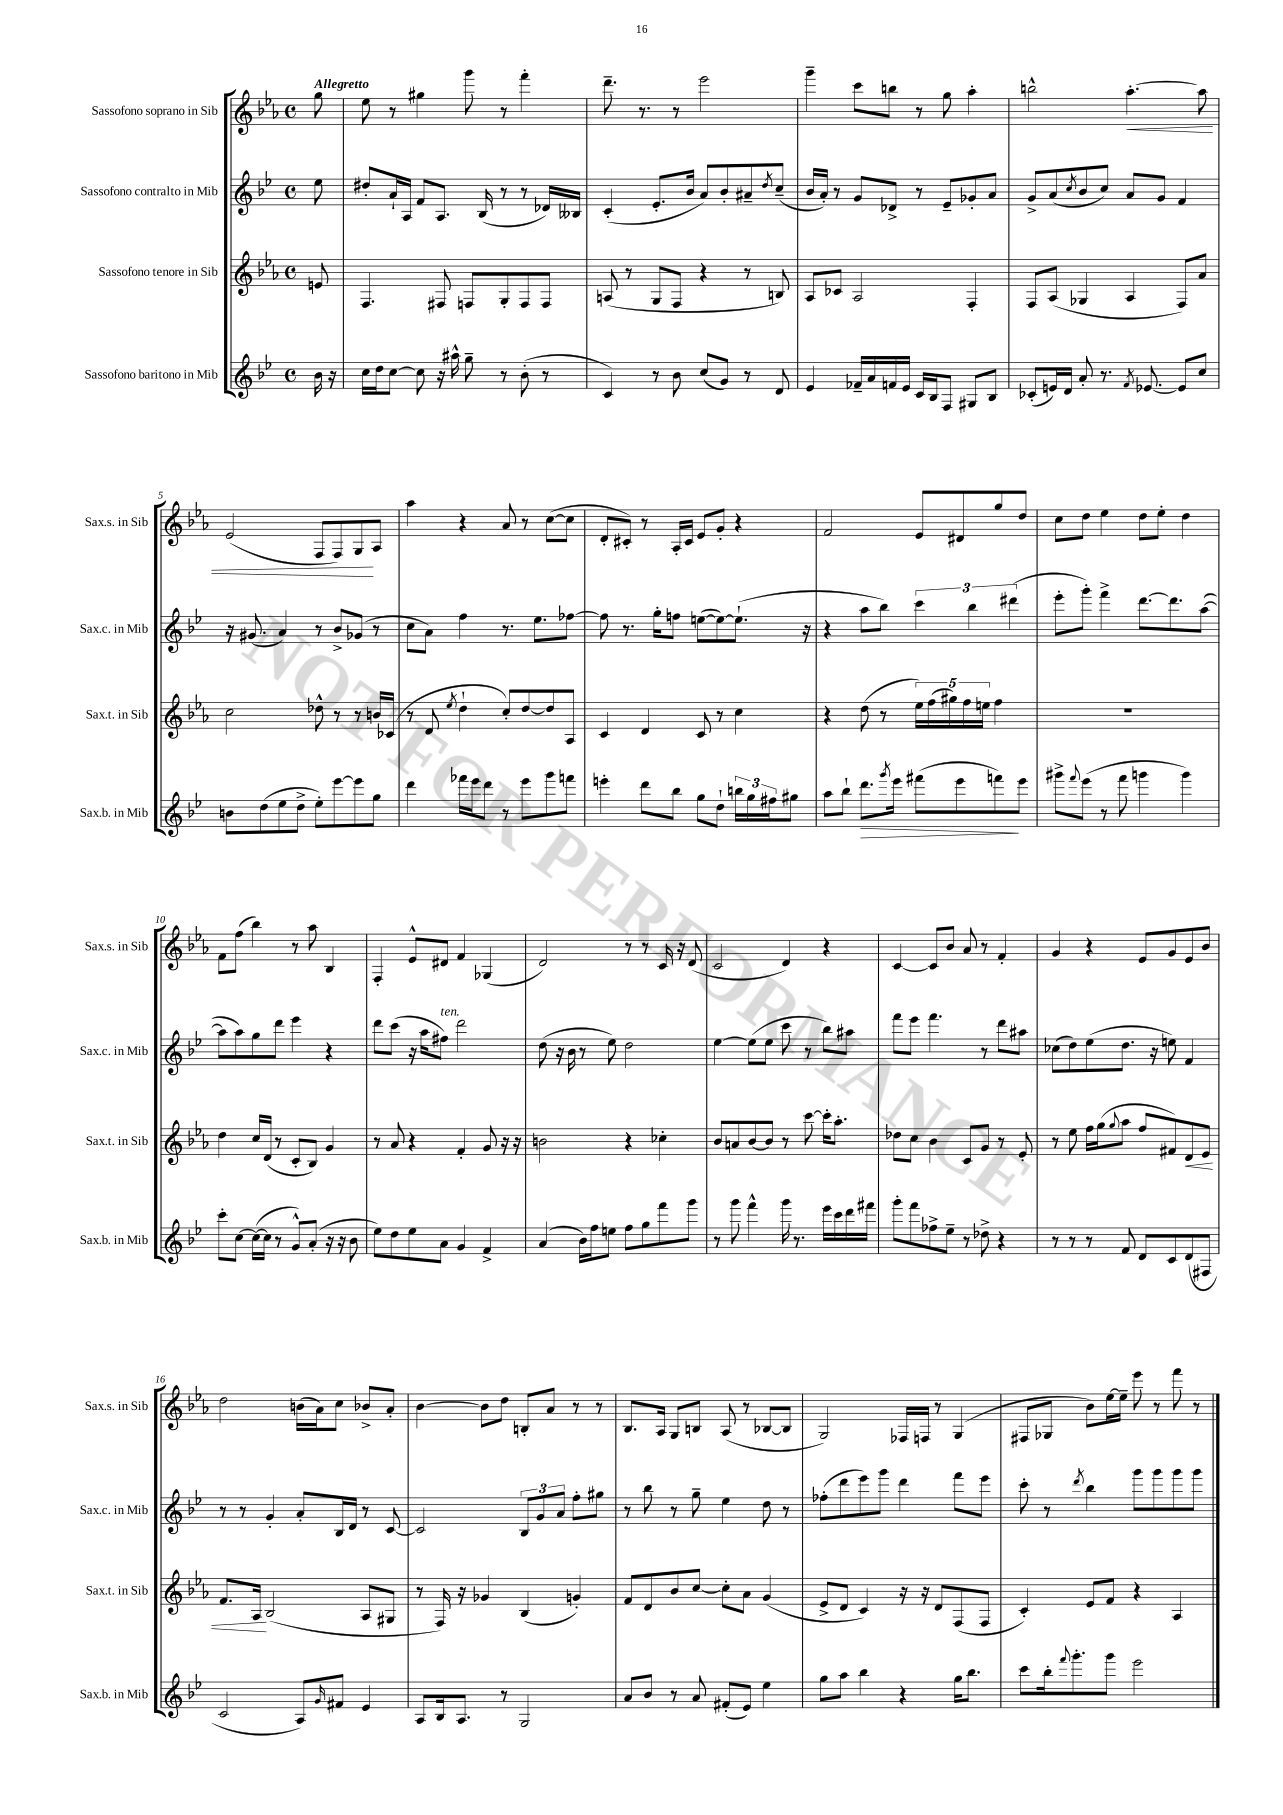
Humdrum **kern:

**kern	**kern	**kern	**kern
*staff4	*staff3	*staff2	*staff1
*clefG2	*clefG2	*clefG2	*clefG2
*k[b-e-]	*k[b-e-a-]	*k[b-e-]	*k[b-e-a-]
*M4/4	*M4/4	*M4/4	*M4/4
*met(c)	*met(c)	*met(c)	*met(c)
16b-	8e	8ee-	8gg
16r	.	.	.
=	=	=	=
16cc	4.F	8dd#'	8ee-
16dd	.	.	.
[8cc	.	16a`	8r
.	.	16A	.
8cc]	.	8f	4gg#
16r	8F#	8.A	.
16aa#^^	.	.	.
8gg~	8F	.	8ggg
.	.	(16B-	.
8r	8G'	8r	8r
(8b-'	8F	8r	4fff'
8r	8F	16d-)	.
.	.	16B--	.
=	=	=	=
4c)	(8A	(4c'	8.ddd~
.	8r	.	.
.	.	.	8.r
8r	8G	8.e-'	.
8b-	8F	.	8r
.	.	16b-	.
(8cc	4r	8a)	2eee-
8g)	.	8b-'	.
8r	8r	8a#~	.
.	.	8qdd	.
8d	8B)	(8cc~	.
=	=	=	=
4e-	8A-	16b-	4ggg~
.	.	16a')	.
.	8c-	8r	.
16f-~	2A-	8g	8ccc
16a	.	.	.
16f	.	8d-^	8bb
16e-	.	.	.
16c	.	8r	8r
16B-	.	.	.
8F	.	8e-~	8gg
8G#	4F'	8g-'	4aa-'
8B-	.	8a	.
=	=	=	=
(8c-'	8F	8g^	2bb^^
16e)	(8A-	(8a	.
16d	.	.	.
.	.	8qcc	.
8a'	4G-	8b-	.
8.r	.	8cc)	.
.	4A-	8a	[4.aa-'
8qf	.	.	.
[8.e-	.	.	.
.	.	8g	.
8e-]	8F)	4f	.
8cc	8a-	.	8aa-]
=	=	=	=
8b	2cc	16r	(2e-
.	.	(8.g#	.
(8dd	.	.	.
8ee-	.	4a)	.
8dd^	.	.	.
8ee-')	8dd-^^	8r	8F
[8eee-	8r	8b-^	8F)
8eee-]	8r	(8g-	8G
8gg	16b	8r	8A-
.	(16c-	.	.
=	=	=	=
4ddd	8r	8cc	4aa-
.	8d	8a)	.
.	8qee-	.	.
16fff-	4dd`	4ff	4r
16eee-	.	.	.
8ddd	.	.	.
8r	8cc')	8.r	8a-
8eee-	[8dd	.	8r
.	.	8.ee-	.
8ggg	8dd]	.	([8cc
8fff	8A-	[8ff-	8cc]
=	=	=	=
4eee'	4c	8ff-]	8d'
.	.	8.r	8c#')
8ddd	4d	.	8r
.	.	16gg'	.
8bb-	.	8ff	16A-'
.	.	.	16c#
8gg	8c	([8ee	8e-
8dd`	8r	8ee_)	8g'
24bb	4cc	(8.ee`]	4r
24gg	.	.	.
24ff#	.	.	.
8gg#	.	.	.
.	.	16r	.
=	=	=	=
8aa	4r	4r	2f
8bb-`	.	.	.
8.ddd	(8dd	8aa	.
.	8r	8bb-)	.
8qggg	.	.	.
16eee-	.	.	.
(8fff#	20ee-)	6ccc	8e-
.	(20ff	.	.
.	20gg#)	.	.
8eee-	.	.	8d#
.	20ff	.	.
.	.	6bb-	.
.	20ee	.	.
8fff)	4ff	.	8gg
.	.	(6ddd#	.
8eee-	.	.	8dd
=	=	=	=
8ggg#^	1r	8eee-'	8cc
8qqfff	.	.	.
(8eee-	.	8ggg')	8dd
8r	.	4fff^	4ee-
8fff	.	.	.
4ggg	.	[8.ddd	8dd
.	.	.	8ee-'
.	.	8.ddd]	.
4ggg)	.	.	4dd
.	.	([8aa	.
=	=	=	=
8ccc'	4dd	8aa]	8f
[8cc	.	8aa)	(8ff
(16cc_	16cc	8gg	4bb-)
16cc]	(16d	.	.
8r	8r	8ddd	.
8g^^)	8c'	4eee-	8r
(8a'	8B-)	.	8aa-
16r	4g	4r	4B-
16r	.	.	.
8b-	.	.	.
=	=	=	=
8ee-)	8r	8ddd	4F'
8dd	8a-	(8ccc	.
8ee-	4r	16r	8e-^^
.	.	16aa	.
8a	.	8ff#)	8d#
4g	4f'	2ddd	4f
4f^	8g	.	(4G-
.	16r	.	.
.	16r	.	.
=	=	=	=
(4a	2b	(8dd	2d)
.	.	16r	.
.	.	16b-	.
16b-)	.	8r	.
16ff	.	.	.
8ee	.	8ee-)	.
8ff	4r	2dd	8r
8gg	.	.	8r
8fff	4cc-'	.	16c
.	.	.	16r
8ggg	.	.	(8d
=	=	=	=
8r	8b-	[4ee-	2c
8ggg	8a	.	.
4fff^^	[8b-	(8ee-]	.
.	8b-]	8ee-	.
16ggg	8r	8ccc	4d)
8.r	.	.	.
.	[8ccc	8r	.
16eee-	16ccc']	8bb-)	4r
16ccc	8.aa-'	.	.
16ddd	.	8aa#	.
16fff#	.	.	.
=	=	=	=
8ggg'	8dd-	8fff	[4c
8fff	8cc	8eee-	.
8ff-^	4b-	4.fff	8c]
8ee-~	.	.	8b-
8r	8c	.	8a-
8dd-^	8g	8r	8r
4r	8r	8ddd	4f'
.	8e-'	8aa#	.
=	=	=	=
8r	8r	(8cc-	4g
8r	8ee-	8dd)	.
8r	16ff	(8ee-	4r
.	(16gg	.	.
.	8qqgg	.	.
8f	8aa-	8.dd	.
8d	8ff	.	8e-
.	.	16r	.
8c	8f#)	8ee)	8g
(8d	8d	4f	8e-
8F#	8e-	.	8b-
=	=	=	=
2c	8.f	8r	2dd
.	.	8r	.
.	16A-	.	.
.	(2B-	4g'	.
8A)	.	8a'	(16b
.	.	.	16a-)
16qqg	.	.	.
8f#	.	16B-	8cc
.	.	16d	.
4e-	8A-	8r	8b-^
.	8G#	[8c	8a-'
=	=	=	=
8A	8r	2c]	[4b-
16B-	16F)	.	.
8.A	16r	.	.
.	4g-	.	8b-]
8r	.	.	8dd
2G	(4B-	12B-	8B'
.	.	12g	.
.	.	.	8a-
.	.	12a	.
.	4g')	8ff'	8r
.	.	8gg#	8r
=	=	=	=
8a	8f	8r	8.B-
8b-	8d	8bb-	.
.	.	.	16A-
8r	8b-	8r	8G
8a	[8cc	8gg~	8B
(8f#'	8cc']	4ee-	(8A-
8e-)	8a-	.	8r
4ee-	(4g	8dd	[8B-
.	.	8r	8B-]
=	=	=	=
8gg	8e-^	(8ff-'	2G)
8aa	8d	8ddd	.
4bb-	4c)	8eee-)	.
.	.	8ggg	.
4r	16r	4ddd	16F-
.	16r	.	16F
.	8d	.	8r
16gg	(8F	8fff	(4G
8.bb-	.	.	.
.	8F	8eee-	.
=	=	=	=
8ccc	4c')	8ccc'	8F#
16bb-'	.	8r	8G-
8qqfff	.	.	.
8.ggg'	.	.	.
.	.	8qddd	.
.	8e-	4bb-	8b-)
8ggg	8f	.	[16ee-
.	.	.	16ee-~]
2eee-	4r	8ggg	8eee-
.	.	8ggg	8r
.	4A-	8ggg	8fff
.	.	8ggg	8r
==	==	==	==
*-	*-	*-	*-
